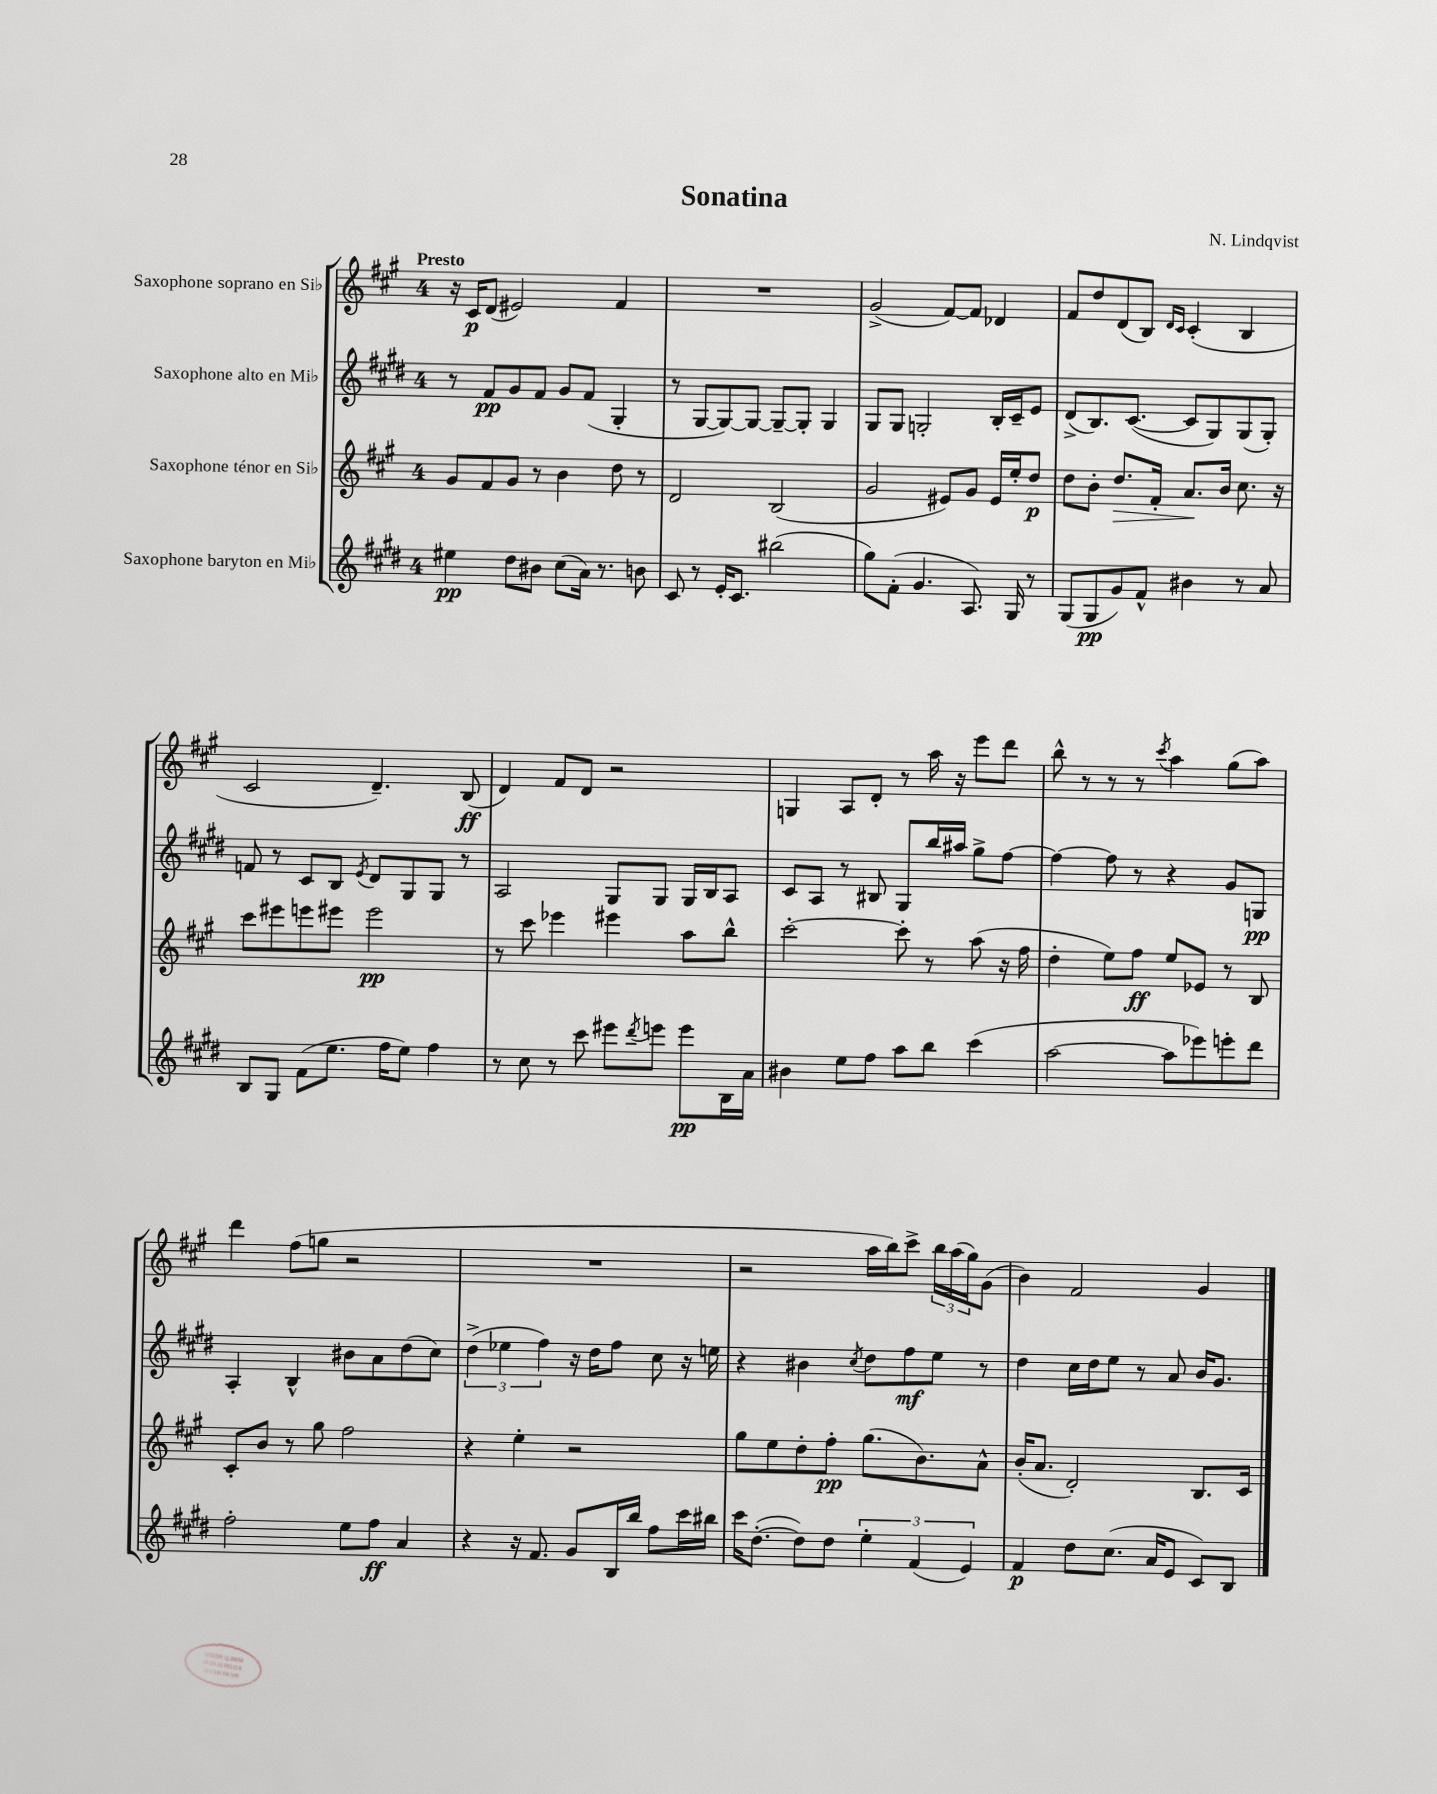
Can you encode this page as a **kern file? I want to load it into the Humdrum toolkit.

**kern	**dynam	**kern	**dynam	**kern	**dynam	**kern	**dynam
*part4	*part4	*part3	*part3	*part2	*part2	*part1	*part1
*staff4	*staff4	*staff3	*staff3	*staff2	*staff2	*staff1	*staff1
*I"Saxophone baryton en Mi♭	*	*I"Saxophone ténor en Si♭	*	*I"Saxophone alto en Mi♭	*	*I"Saxophone soprano en Si♭	*
*clefG2	*	*clefG2	*	*clefG2	*	*clefG2	*
*k[f#c#g#d#]	*	*k[f#c#g#]	*	*k[f#c#g#d#]	*	*k[f#c#g#]	*
*M4/4	*	*M4/4	*	*M4/4	*	*M4/4	*
=1	=1	=1	=1	=1	=1	=1	=1
!	!	!	!	!	!	!LO:TX:a:B:t=Presto	!
4ee#X\	pp	8g#/L	.	8r	.	16r	.
.	.	.	.	.	.	16c#/KL	p
.	.	8f#/	.	8f#/L	pp	(8d/J	.
8dd#\L	.	8g#/J	.	8g#/	.	2e#X/)	.
8b#X\J	.	8r	.	8f#/J	.	.	.
(8cc#\L	.	4b\	.	8g#/L	.	.	.
16a\Jk)	.	.	.	(8f#/J	.	.	.
8.r	.	.	.	.	.	.	.
.	.	8dd\	.	4G#'/	.	4f#/	.
8bn\	.	8r	.	.	.	.	.
=2	=2	=2	=2	=2	=2	=2	=2
8c#/	.	2d/	.	8r	.	1r	.
8r	.	.	.	[8G#/L	.	.	.
16e'/KL	.	.	.	8G#/_)	.	.	.
8.c#/J	.	.	.	.	.	.	.
.	.	.	.	8G#/J_	.	.	.
(2bb#X\	.	(2B/	.	8G#~/L_	.	.	.
.	.	.	.	8G#'/J]	.	.	.
.	.	.	.	4G#/	.	.	.
=3	=3	=3	=3	=3	=3	=3	=3
8gg#\L)	.	2g#/	.	8G#/L	.	(2g#^/	.
(8f#'\J	.	.	.	8G#/J	.	.	.
4.g#/	.	.	.	2Gn'/	.	.	.
.	.	8e#X/L)	.	.	.	[8f#/L)	.
8.A/)	.	8g#/J	.	.	.	8f#/J]	.
.	.	16e#/LL	.	16B'/LL	.	4d-X/	.
16G#/	.	16ee'/J	.	16c#~/J	.	.	.
8r	.	8dd/J	p	8e/J	.	.	.
=4	=4	=4	=4	=4	=4	=4	=4
(8G#/L	.	8dd\L	.	(8d#^/L	.	8f#/L	.
8G#/	pp	8b'\J	.	8.B/)	.	8dd/	.
!	!	!	!LO:HP:b	!	!	!	!
8g#/)	.	8.dd/L	>	.	.	(8d/	.
.	.	.	.	([8.c#/J	.	.	.
8f#^^/J	.	.	.	.	.	8B/J)	.
.	.	16f#'/Jk	.	.	.	.	.
.	.	.	.	.	.	16qqd/LL	.
.	.	.	.	.	.	16qqc#/JJ	.
4b#X\	.	8.a/L	.	8c#/L]	.	(4c#'/	.
.	.	.	.	8G#/)	.	.	.
.	.	16b/Jk	]	.	.	.	.
8r	.	8.cc#\	.	(8G#/	.	4B/	.
8a/	.	.	.	8G#'/J)	.	.	.
.	.	16r	.	.	.	.	.
!!LO:LB:g=z
=5	=5	=5	=5	=5	=5	=5	=5
8B/L	.	8ccc#\L	.	8fn/	.	2c#/	.
8G#/J	.	8eee#X\	.	8r	.	.	.
(8f#\L	.	8eeen\	.	8c#/L	.	.	.
8.ee\J	.	8eee#X\J	.	8B/J	.	.	.
.	.	.	.	8qe/	.	.	.
.	.	2eee#\	pp	8d#/L	.	4.d~/)	.
16ff#\KL	.	.	.	.	.	.	.
8ee\J)	.	.	.	8G#/	.	.	.
4ff#\	.	.	.	8G#/J	.	.	.
.	.	.	.	8r	.	(8B/	ff
=6	=6	=6	=6	=6	=6	=6	=6
8r	.	8r	.	2A/	.	4d/)	.
8cc#\	.	8ccc#\	.	.	.	.	.
8r	.	4eee-X\	.	.	.	8f#/L	.
8ccc#\	.	.	.	.	.	8d/J	.
8eee#X\L	.	4eee#X\	.	8G#/L	.	2r	.
8qddd#/	.	.	.	.	.	.	.
8eeen\J	.	.	.	8G#/J	.	.	.
8eee\L	pp	8aa\L	.	16G#/LL	.	.	.
.	.	.	.	16B/J	.	.	.
16B\L	.	8bb^^\J	.	8A/J	.	.	.
16a\JJ	.	.	.	.	.	.	.
=7	=7	=7	=7	=7	=7	=7	=7
4b#X\	.	[2ccc#'\	.	8c#/L	.	4Gn/	.
.	.	.	.	8A/J	.	.	.
8ee\L	.	.	.	8r	.	8A/L	.
8ff#\J	.	.	.	8B#X/	.	8d'/J	.
8aa\L	.	8ccc#'\]	.	8G#/L	.	8r	.
8bb\J	.	8r	.	16bb/L	.	16aa\	.
.	.	.	.	16aa#X/JJ	.	16r	.
(4ccc#\	.	(8aa\	.	8gg#^\L	.	8eee\L	.
.	.	16r	.	[8ff#\J	.	8ddd\J	.
.	.	16ff#\	.	.	.	.	.
=8	=8	=8	=8	=8	=8	=8	=8
[2aa\	.	4dd'\	.	4ff#\_	.	8bb^^\	.
.	.	.	.	.	.	8r	.
.	.	8ee\L)	.	8ff#\]	.	8r	.
.	.	8ff#\J	ff	8r	.	8r	.
.	.	.	.	.	.	8qccc#/	.
8aa\L]	.	8ee/L	.	4r	.	4aa\	.
8eee-X\)	.	8e-X/J	.	.	.	.	.
8eeen'\	.	8r	.	8g#/L	.	(8gg#\L	.
8ddd#\J	.	8B/	.	8Gn/J	pp	8aa\J)	.
!!LO:LB:g=z
=9	=9	=9	=9	=9	=9	=9	=9
2ff#'\	.	8c#'/L	.	4A'/	.	4ddd\	.
.	.	8b/J	.	.	.	.	.
.	.	8r	.	4B^^/	.	(8ff#\L	.
.	.	8gg#\	.	.	.	8ggn\J	.
8ee\L	.	2ff#\	.	8b#X\L	.	2r	.
8ff#\J	ff	.	.	8a\	.	.	.
4a/	.	.	.	(8dd#\	.	.	.
.	.	.	.	8cc#\J)	.	.	.
=10	=10	=10	=10	=10	=10	=10	=10
4r	.	4r	.	(6dd#^\	.	1r	.
.	.	.	.	6ee-X\	.	.	.
16r	.	4ee'\	.	.	.	.	.
8.f#/	.	.	.	.	.	.	.
.	.	.	.	6ff#\)	.	.	.
8g#/L	.	2r	.	16r	.	.	.
.	.	.	.	16dd#\KL	.	.	.
16B/L	.	.	.	8ff#\J	.	.	.
16bb/JJ	.	.	.	.	.	.	.
8ff#\L	.	.	.	8cc#\	.	.	.
16ccc#\L	.	.	.	16r	.	.	.
16bb#X\JJ	.	.	.	16een\	.	.	.
=11	=11	=11	=11	=11	=11	=11	=11
16ccc#\KL	.	8gg#\L	.	4r	.	2r	.
([8.dd#'\J	.	.	.	.	.	.	.
.	.	8ee\	.	.	.	.	.
8dd#\L])	.	8dd'\	.	4b#X\	.	.	.
8dd#\J	.	8ff#'\J	pp	.	.	.	.
.	.	.	.	8qcc#/	.	.	.
6ee'\	.	(8.gg#\L	.	8dd#\L	.	16aa\LL	.
.	.	.	.	.	.	16bb\J)	.
.	.	.	.	8ff#\	mf	8ccc#^\J	.
(6f#/	.	.	.	.	.	.	.
.	.	8.b\)	.	.	.	.	.
.	.	.	.	8ee\J	.	24bb\LL	.
.	.	.	.	.	.	(24aa\	.
6e/)	.	.	.	.	.	24gg#\J)	.
.	.	8a^^\J	.	8r	.	(8g#\J	.
=12	=12	=12	=12	=12	=12	=12	=12
4f#/	p	(16b'/KL	.	4dd#\	.	4b\)	.
.	.	8.a/J	.	.	.	.	.
8dd#\L	.	2d'/)	.	16cc#\LL	.	2f#/	.
.	.	.	.	16dd#\J	.	.	.
(8.cc#\J	.	.	.	8ee\J	.	.	.
.	.	.	.	8r	.	.	.
16a/KL	.	.	.	.	.	.	.
8e/J	.	.	.	8a/	.	.	.
8c#/L)	.	8.B/L	.	16b/KL	.	4g#/	.
.	.	.	.	8.g#/J	.	.	.
8B/J	.	.	.	.	.	.	.
.	.	16c#/Jk	.	.	.	.	.
==	==	==	==	==	==	==	==
*-	*-	*-	*-	*-	*-	*-	*-
